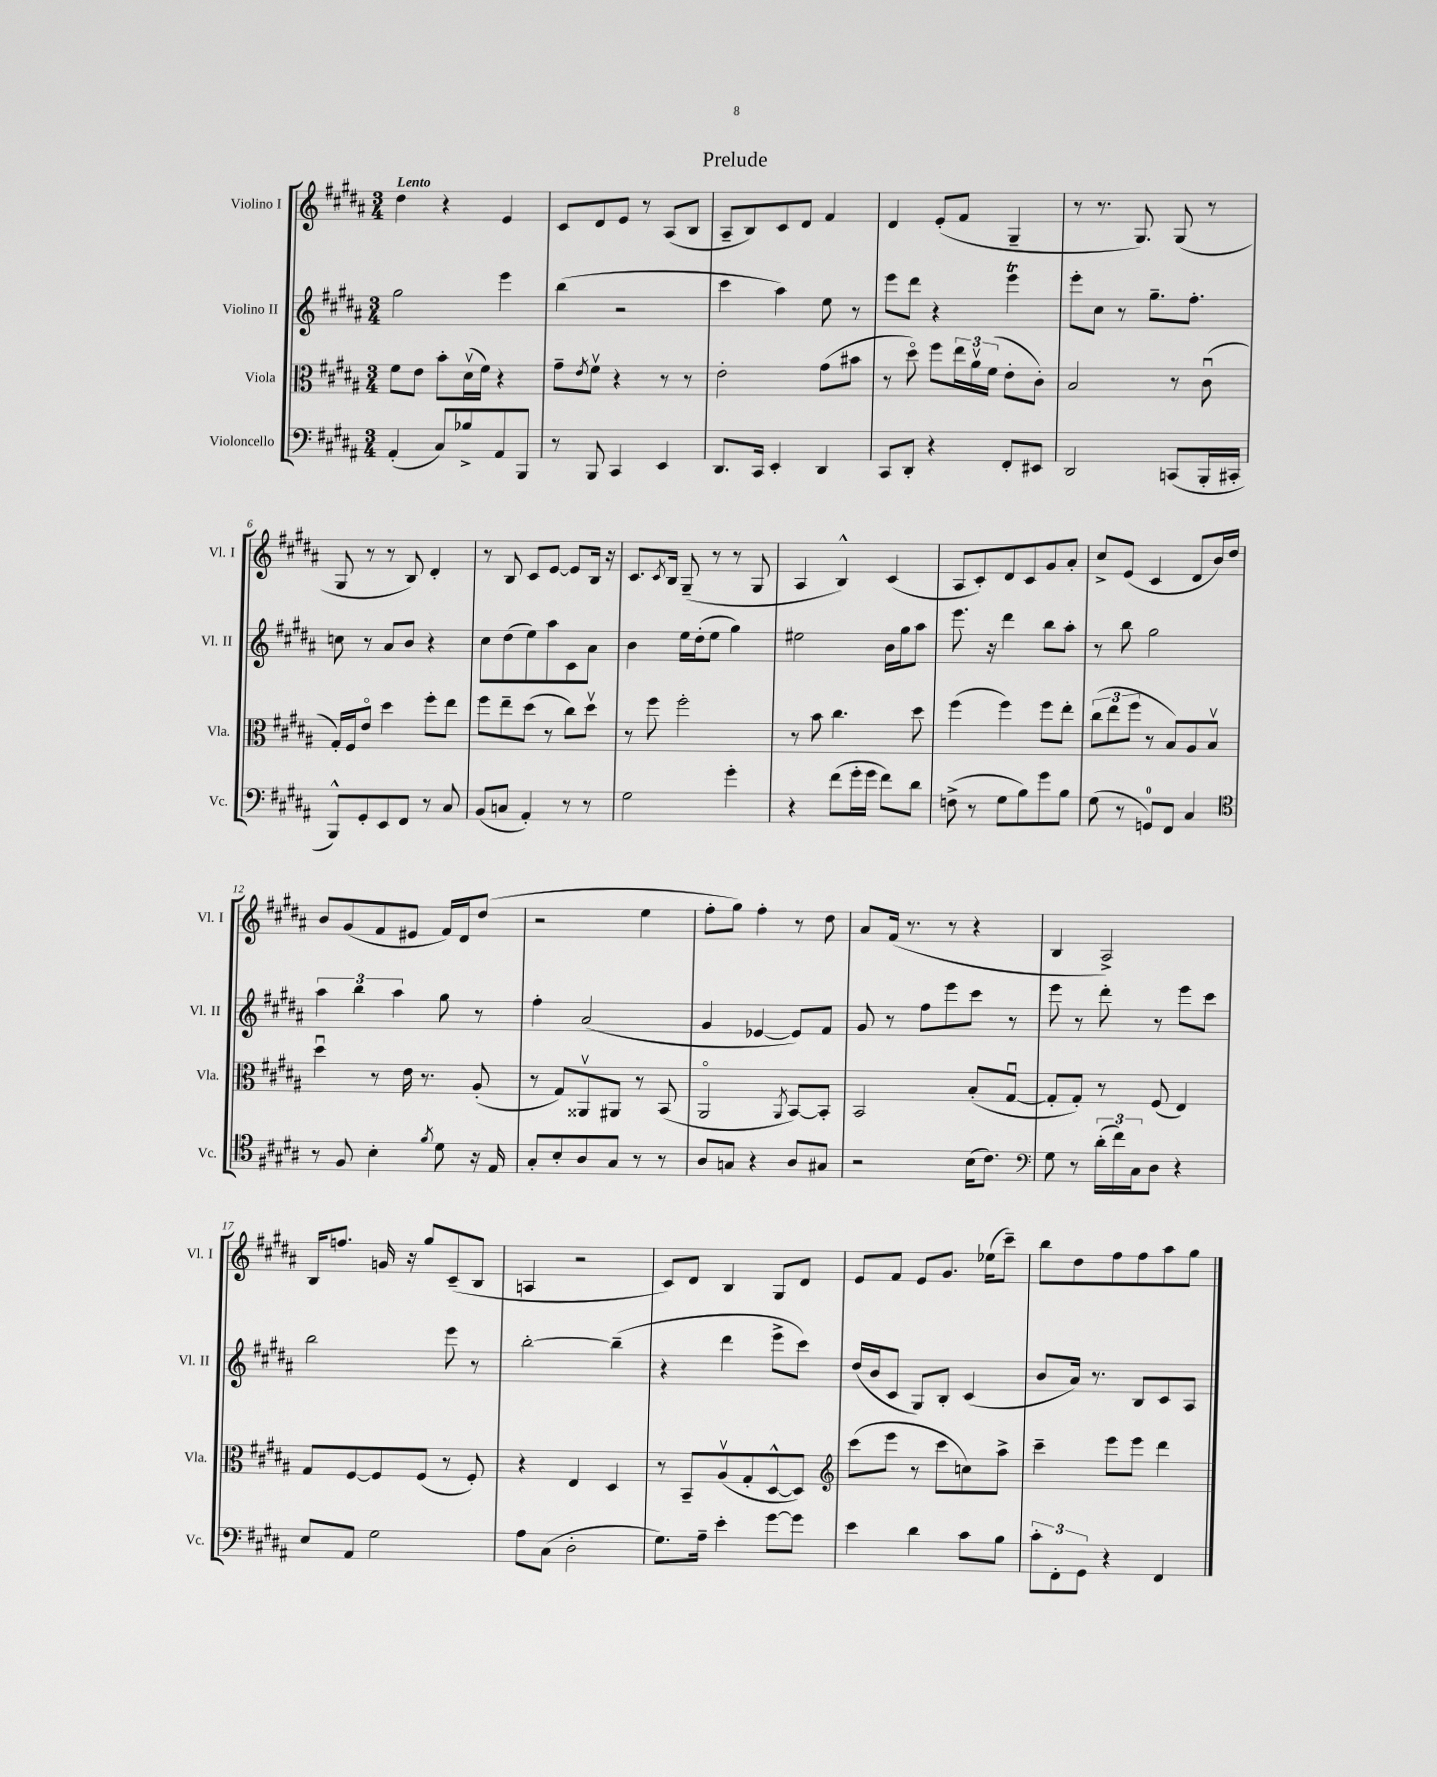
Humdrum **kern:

**kern	**kern	**kern	**kern
*staff4	*staff3	*staff2	*staff1
*clefF4	*clefC3	*clefG2	*clefG2
*k[f#c#g#d#a#]	*k[f#c#g#d#a#]	*k[f#c#g#d#a#]	*k[f#c#g#d#a#]
*M3/4	*M3/4	*M3/4	*M3/4
(4AA#'/	8f#\L	2gg#\	4dd#\
.	8e\J	.	.
8C#/L)	8b'\L	.	4r
8B-^/	(16d#v\L	.	.
.	16f#\JJ)	.	.
8AA#/	4r	4eee\	4e/
8BBB/J	.	.	.
=	=	=	=
8r	8g#~\L	(4bb\	8c#/L
.	8qe/	.	.
8BBB/	8f#v\J	.	8d#/
4CC#/	4r	2r	8e/J
.	.	.	8r
4EE/	8r	.	(8A#/L
.	8r	.	8B/J
=	=	=	=
8.DD#/L	2e'\	4ccc#\	8A#~/L
.	.	.	8B/)
16CC#/Jk	.	.	.
4EE'/	.	4aa#\)	8c#/
.	.	.	8d#/J
4DD#/	(8g#\L	8ee\	4f#/
.	8b#\J	8r	.
=	=	=	=
8CC#/L	8r	8eee\L	4d#/
8DD#'/J	8dd#o\)	8ddd#\J	.
4r	8ff#\L	4r	(8e'/L
.	24ee\L	.	8f#/J
.	24a#v\	.	.
.	(24f#\JJ	.	.
8FF#'/L	8e'\L	4eee\	4G#~/
8EE#/J	8c#'\J)	.	.
=	=	=	=
2DD#/	2B/	8eee'\L	8r
.	.	8cc#\J	8.r
.	.	8r	.
.	.	.	8.G#/)
.	.	8.gg#~\L	.
(8CC/L	8r	.	(8G#/
.	.	8.ff#'\J	.
16BBB'/L	(8c#u\	.	8r
16CC#'/JJ	.	.	.
=	=	=	=
8BBB^^/L)	16G#'/LL)	8cc\	8G#/
.	16F#/J	.	.
8GG#'/	8eo/J	8r	8r
8EE/	4dd#\	8a#/L	8r
8FF#/J	.	8b/J	8B/)
8r	8ff#'\L	4r	4d#'/
8C#/	8ee\J	.	.
=	=	=	=
(8BB/L	8ff#\L	8cc#\L	8r
8C/J	8ee~\	(8dd#\	8B/
4AA#'/)	(8dd#\J	8ee\)	8c#/L
.	8r	8aa#\	[8e/J
8r	8cc#\L)	8c#\	8e/]L
8r	8dd#v\J	8a#\J	16B/Jk
.	.	.	16r
=	=	=	=
2G#\	8r	4b\	8.c#/L
.	8ff#\	.	.
.	.	.	8qc#/
.	.	.	16B/Jk
.	2ff#'\	16ee\LL	(8G#~/
.	.	(16dd#'\J	.
.	.	8ee\J	8r
4g#'\	.	4gg#\)	8r
.	.	.	8G#/
=	=	=	=
4r	8r	2ee#\	4A#/
.	8b\	.	.
(8f#\L	4.cc#\	.	4B^^/)
16g#'\L	.	.	.
16g#\JJ	.	.	.
8f#\L)	.	16b\LL	(4c#/
.	.	16gg#\J	.
8d#\J	8dd#\	8aa#\J	.
=	=	=	=
(8F^\	(4ff#\	8.eee\	8A#/L
8r	.	.	8c#'/)
.	.	16r	.
8G#\L	4ff#\)	4ddd#\	8d#/
8B\)	.	.	8c#/
8g#\	8ff#\L	8bb\L	8g#/
8B\J	8ee'\J	8aa#'\J	8a#'/J
=	=	=	=
(8G#\	(12cc#\L	8r	8cc#^/L
.	12ee\	.	.
8r	.	8bb\	(8e/J
.	12ff#\J	.	.
8GG/L)	8r	2gg#\	4c#/
8FF#/J	8B/L)	.	.
4C#/	8A#/	.	8d#/L
.	8Bv/J	.	16b/L)
.	.	.	16dd#/JJ
=	=	=	=
*clefC4	*	*	*
8r	4dd#u\	6aa#\	8b/L
8F#/	.	.	(8g#/
.	.	6bb\	.
4B'\	8r	.	8f#/
.	.	6aa#\	.
.	16e\	.	8e#/J
.	8.r	.	.
8qf#/	.	.	.
8d#\	.	8gg#\	16f#/LL)
.	.	.	16d#/J
16r	(8A#'/	8r	(8dd#/J
16E/	.	.	.
=	=	=	=
8G#'/L	8r	4ff#'\	2r
8B'/	8G#/L)	.	.
8A#/	8AA##v/	(2a#/	.
8G#/J	8AA#/J	.	.
8r	8r	.	4ee\
8r	(8BB/	.	.
=	=	=	=
8A#/L	2AA#o/	4g#/	8ff#'\L
8G/J	.	.	8gg#\J)
4r	.	[4e-/	4ff#'\
.	8qAA#/	.	.
8A#/L	[8BB/L)	8e-/]L)	8r
8G#/J	8BB'/]J	8f#/J	8dd#\
=	=	=	=
2r	2BB/	8g#/	8a#/L
.	.	8r	(16f#/Jk
.	.	.	8.r
.	.	8ff#\L	.
.	.	8eee\	8r
(16B\LK	(8B'/L	8ccc#\J	4r
8.c#\J)	.	.	.
.	[8G#u/J	8r	.
=	=	=	=
*clefF4	*	*	*
8G#\	8G#'/]L	8eee\	4B/
8r	8G#'/J)	8r	.
(24d#'\LL	8r	8ddd#'\	2A#^/)
24f#\)	.	.	.
24C#\J	.	.	.
8D#\J	(8F#/	8r	.
4r	4E/)	8eee\L	.
.	.	8ccc#\J	.
=	=	=	=
8E/L	8G#/L	2bb\	16B/LK
.	.	.	8.ff/J
8AA#/J	[8F#/	.	.
2G#\	8F#/]	.	16g/
.	.	.	16r
.	(8F#/J	.	8gg#/L
.	8r	8eee\	(8c#~/
.	8F#'/)	8r	8B/J
=	=	=	=
8A#\L	4r	[2bb'\	4A/
(8C#\J	.	.	.
2D#'\	4E/	.	2r
.	4D#/	(4bb~\]	.
=	=	=	=
8.G#\L)	8r	4r	8c#/L)
.	8BB~/L	.	8d#/J
16A#~\Jk	.	.	.
4e'\	(8A#v/	4ddd#\	4B/
.	8G#'/	.	.
[8g#\L	[8D#^^/	8eee^\L	8G#/L
8g#\]J	8D#/]J)	8ccc#\J)	8d#/J
=	=	=	=
*	*clefG2	*	*
4e\	(8ccc#\L	(16dd#/LL	8e/L
.	.	16b/J	.
.	8eee\J	8c#/J	8f#/J
4d#\	8r	8G#/L)	8e/L
.	8ccc#\L	8B'/J	8.g#/J
8c#\L	8cc\)	(4c#/	.
.	.	.	(16ee-\LK
8B\J	8aa#^\J	.	8ccc#~\J)
=	=	=	=
12c#'\L	4ccc#~\	8b/L	8bb\L
12FF#'\	.	.	.
.	.	16a#/Jk)	8dd#\
12GG#\J	.	.	.
.	.	8.r	.
4r	8eee\L	.	8ff#\
.	8eee\J	8B/L	8ff#\
4FF#/	4ddd#\	8c#/	8aa#\
.	.	8A#/J	8gg#\J
==	==	==	==
*-	*-	*-	*-
